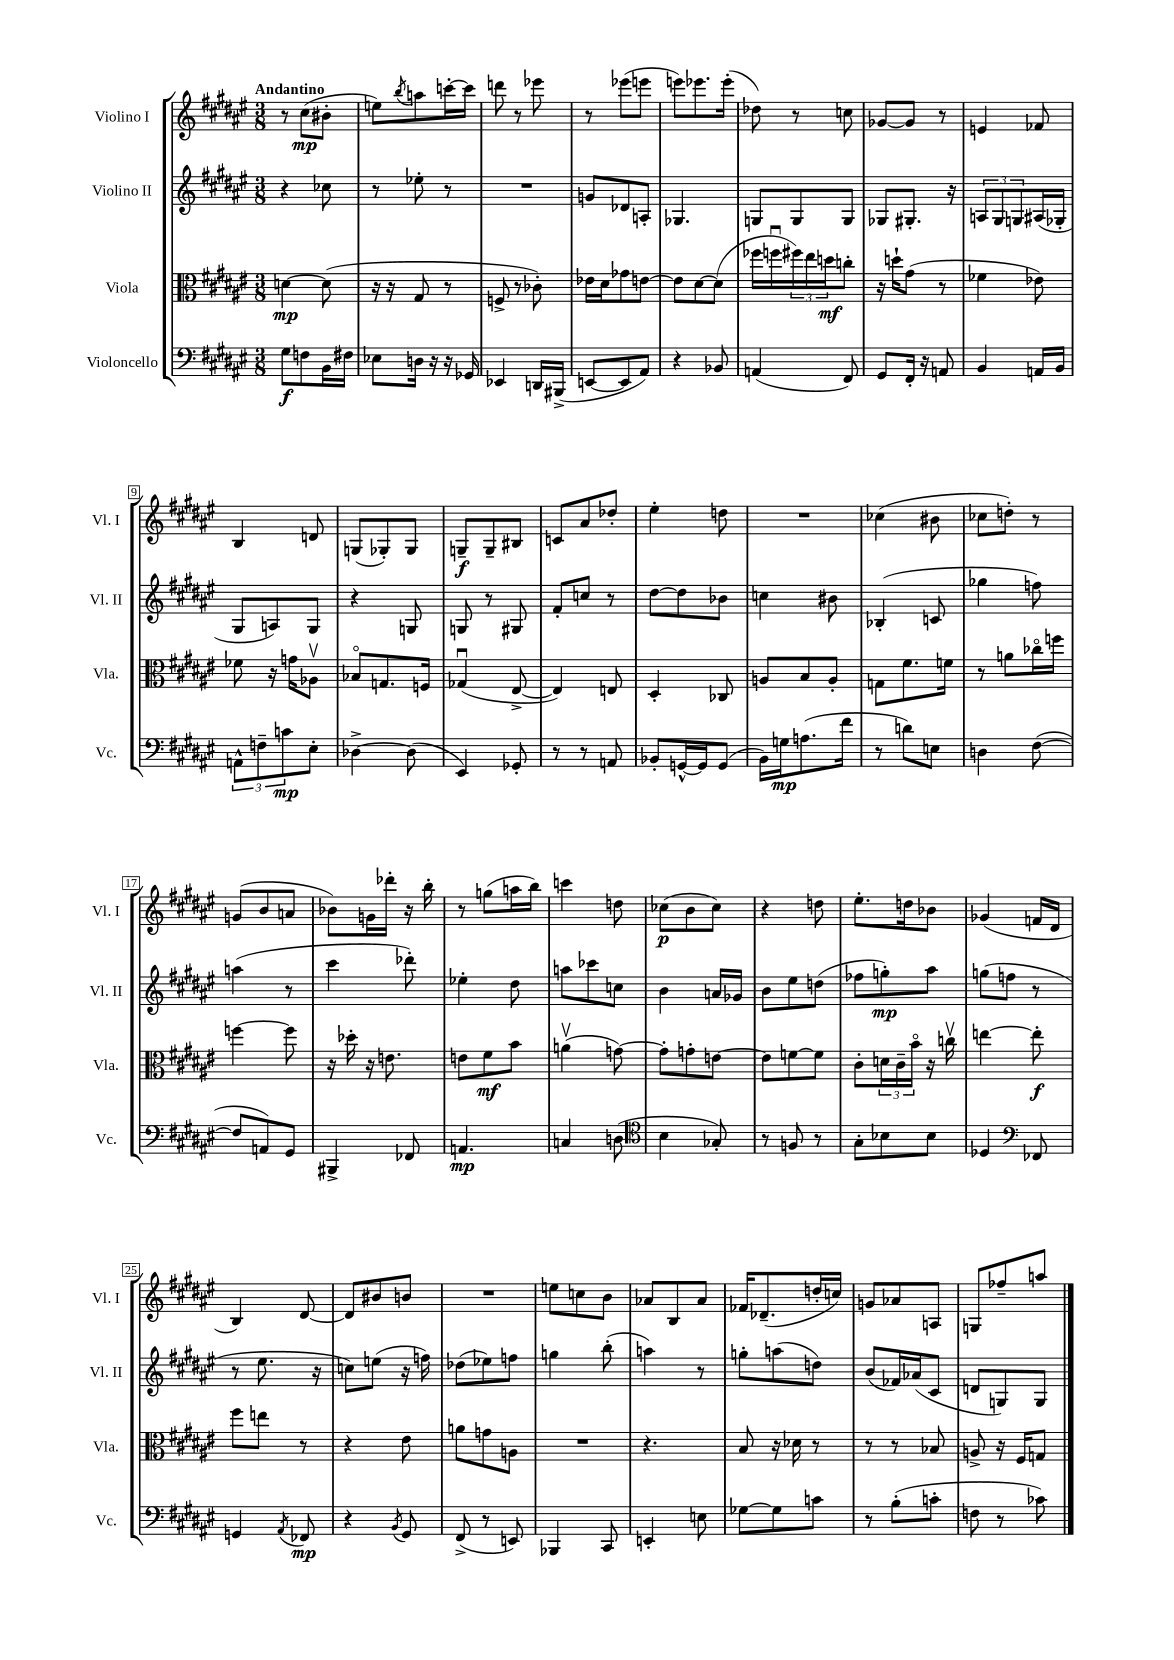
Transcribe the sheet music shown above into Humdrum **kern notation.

**kern	**kern	**kern	**kern
*staff4	*staff3	*staff2	*staff1
*clefF4	*clefC3	*clefG2	*clefG2
*k[f#c#g#d#a#e#]	*k[f#c#g#d#a#e#]	*k[f#c#g#d#a#e#]	*k[f#c#g#d#a#e#]
*M3/8	*M3/8	*M3/8	*M3/8
8G#	[4d	4r	8r
8F	.	.	(8cc#
16BB	(8d]	8cc-	8b#'
16F#	.	.	.
=	=	=	=
8E-	16r	8r	8ee)
.	16r	.	.
.	.	.	8qbb
16D	8G#	8ee-'	8aa
16r	.	.	.
16r	8r	8r	[16ccc'
16GG-	.	.	16ccc]
=	=	=	=
4EE-	8F^	4.r	8ddd
.	8r	.	8r
16DD	8c-')	.	8eee-
(16BBB#^	.	.	.
=	=	=	=
[8EE	16e-	8g	8r
.	16d#	.	.
8EE]	8g-	8d-	(8eee-
8AA#)	[8e	8A'	8eee
=	=	=	=
4r	8e]	4.G-	8eee)
.	[8d#	.	8.eee-
8BB-	(8d#]	.	.
.	.	.	(16eee-'
=	=	=	=
(4AA	16ff-	8G	8dd-)
.	16ffu	.	.
.	24ff#)	8G	8r
.	24ee#	.	.
.	24dd	.	.
8FF#)	8cc'	8G	8cc
=	=	=	=
8GG#	16r	8G-	[8g-
.	16dd`	.	.
16FF#'	(8g#	8.G#'	8g-]
16r	.	.	.
8AA	8r	.	8r
.	.	16r	.
=	=	=	=
4BB	4f-	12A	4e
.	.	12G#	.
.	.	12G	.
16AA	8e-)	(16A#	8f-
16BB	.	16G-'	.
=	=	=	=
12AA^^	8f-	8G#	4B
12F~	.	.	.
.	16r	8A)	.
12c	.	.	.
.	16g	.	.
8E#'	8A-v	8G#	8d
=	=	=	=
[4D-^	8B-o	4r	(8G
.	8.G	.	8G-')
(8D-]	.	8G	8G-
.	16F	.	.
=	=	=	=
4EE#)	(4G-u	8G	8G~
.	.	8r	8G~
8GG-'	[8E#^	8G#	8B#
=	=	=	=
8r	4E#])	8f#'	8c
8r	.	8cc	8a#
8AA	8E	8r	8dd-'
=	=	=	=
8BB-'	4D#'	[8dd#	4ee#'
[16GG^^	.	8dd#]	.
16GG]	.	.	.
(8GG	8C-	8b-	8dd
=	=	=	=
16BB)	8A	4cc	4.r
16G	.	.	.
(8.A	8B	.	.
.	8A'	8b#	.
16f#	.	.	.
=	=	=	=
8r	8G	(4B-'	(4cc-
8d)	8.f#	.	.
8E	.	8c	8b#
.	16f	.	.
=	=	=	=
4D	8r	4gg-	8cc-
.	8a	.	8dd')
([8F#	16cc-o	8ff)	8r
.	16ff	.	.
=	=	=	=
8F#]	[4ff	(4aa	(8g
8AA)	.	.	8b
8GG#	8ff]	8r	8a
=	=	=	=
4BBB#^	16r	4ccc#	8b-)
.	16dd-'	.	.
.	16r	.	16g
.	8.e	.	16ddd-'
8FF-	.	8ddd-')	16r
.	.	.	16bb'
=	=	=	=
4.AA	8e	4ee-'	8r
.	8f#	.	(8gg
.	8b	8dd#	16aa
.	.	.	16bb)
=	=	=	=
4C	(4av	8aa	4ccc
.	.	8ccc-	.
(8D	[8g)	8cc	8dd
=	=	=	=
*clefC4	*	*	*
4B	8g']	4b	(8cc-
.	8g'	.	8b
8G-')	[8e	16a	8cc-)
.	.	16g-	.
=	=	=	=
8r	8e]	8b	4r
8F	[8f	8ee#	.
8r	8f]	(8dd	8dd
=	=	=	=
8G#'	8c#'	8ff-	8.ee#'
8B-	24d	8gg')	.
.	24c#~	.	.
.	.	.	16dd
.	24bo	.	.
8B-	16r	8aa#	8b-
.	16ccv	.	.
=	=	=	=
4D-	[4ee	(8gg	(4g-
.	.	8ff	.
*clefF4	*	*	*
8FF-	8ee']	8r	16f
.	.	.	16d#
=	=	=	=
4GG	8ff#	8r	4B)
.	8ee	8.ee#	.
8qAA#	.	.	.
8FF-	8r	.	[8d#
.	.	16r	.
=	=	=	=
4r	4r	8cc)	8d#]
.	.	(8ee	8b#
8qBB	.	.	.
8GG#	8e#	16r	8b
.	.	16ff)	.
=	=	=	=
(8FF#^	8a	(8dd-	4.r
8r	8g	8ee-)	.
8EE)	8A	8ff	.
=	=	=	=
4BBB-	4.r	4gg	8ee
.	.	.	8cc
8CC#	.	(8bb'	8b
=	=	=	=
4EE'	4.r	4aa)	8a-
.	.	.	8B
8E	.	8r	8a-
=	=	=	=
[8G-	8B	8gg'	16f-
.	.	.	(8.d-~
8G-]	16r	(8aa	.
.	16d-	.	.
8c	8r	8dd)	16dd'
.	.	.	16cc)
=	=	=	=
8r	8r	(8b	8g
(8B'	8r	16f-)	8a-
.	.	(16a-	.
8c'	8B-	8c#	8A
=	=	=	=
8F	8A^	8d	8G
8r	16r	8G)	8ff-~
.	16F#	.	.
8c-)	8G	8G	8aa
==	==	==	==
*-	*-	*-	*-
